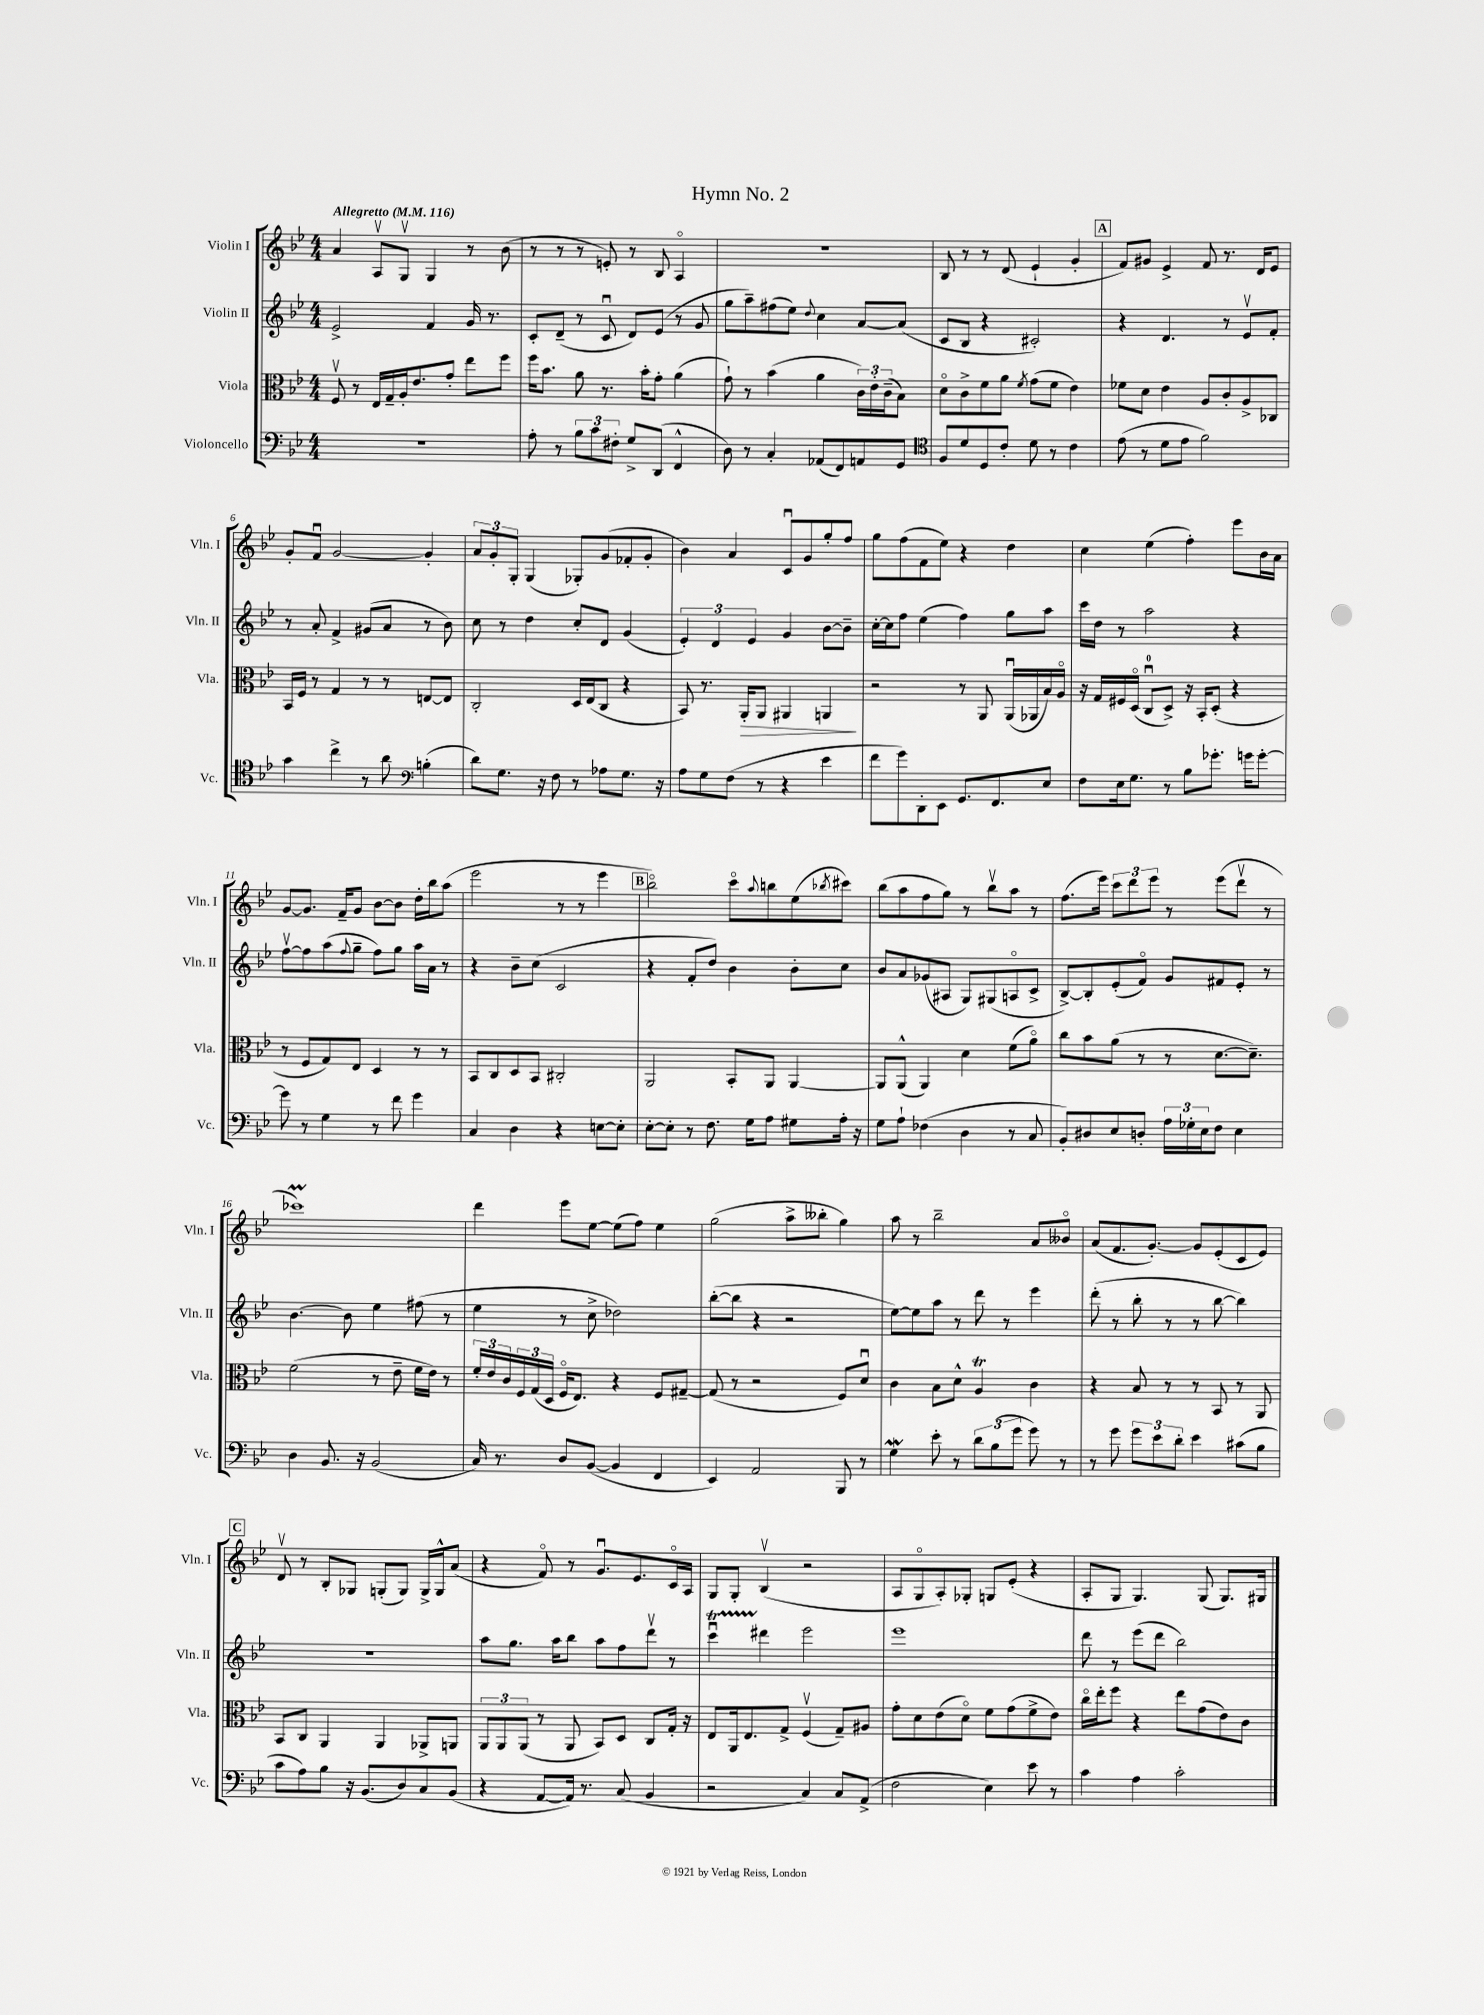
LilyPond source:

\header { title = "Hymn No. 2" }
<<
\new StaffGroup <<
\new Staff = "s0" \with { instrumentName = "Violin I" shortInstrumentName = "Vln. I" } {
    \clef treble \key bes \major \numericTimeSignature \time 4/4 \tempo "Allegretto" 4 = 116
    a'4 a8\upbow g8\upbow g4 r8 bes'8( |
    r8 r8 r8 e'8-.) r8 bes8 a4\flageolet |
    R1 |
    bes8 r8 r8 d'8( ees'4-! g'4-. |
    \mark \markup { \box "A" } f'8) gis'8 ees'4-> f'8 r8. d'16 ees'8 |
    g'8-. f'8\downbow g'2~ g'4-. |
    \tuplet 3/2 { a'8 g'8-. g8-. } g4( ges8-.) g'8( fes'8-. g'8-. |
    bes'4) a'4 c'8\downbow g'8 g''8-. f''8 |
    g''8 f''8( f'8 ees''8) r4 d''4 |
    c''4 ees''4( f''4-.) ees'''8 bes'16 a'16 |
    g'8~ g'8. f'16-- g'8 bes'8~ bes'8 d''16-. bes''16 a''8( |
    ees'''2 r8 r8 ees'''4 |
    \mark \markup { \box "B" } bes''2\flageolet) c'''8\flageolet \appoggiatura { a''8 } b''8 ees''8( \acciaccatura { bes''8 } cis'''8) |
    bes''8( a''8 f''8 g''8) r8 bes''8\upbow a''8 r8 |
    f''8.( ees'''16) \tuplet 3/2 { c'''8 d'''8 ees'''8 } r8 ees'''8( d'''8\upbow r8 |
    ces'''1\prall) |
    d'''4 ees'''8 ees''8~ ees''8( f''8) ees''4 |
    g''2( a''8-> beses''8-. g''4) |
    a''8 r8 bes''2-- a'8 beses'8\flageolet |
    a'8( f'8. g'8.~-.) g'8 ees'8-.( c'8 ees'8) |
    \mark \markup { \box "C" } d'8\upbow r8 bes8-. ges8 g8-.( g8) g16-> g16-^ a'8( |
    r4 f'8\flageolet) r8 g'8.\downbow ees'8. c'16\flageolet a16 |
    g8 g8-. bes4\upbow( r2 |
    a8 g8\flageolet a8-.) ges8-. g8 ees'8-.( r4 |
    a8-. g8 g4.) g8( g8.) gis16 \bar "|." |
}
\new Staff = "s1" \with { instrumentName = "Violin II" shortInstrumentName = "Vln. II" } {
    \clef treble \key bes \major \numericTimeSignature \time 4/4
    ees'2-> f'4 g'16 r8. |
    c'8-. d'8--( r8 c'8\downbow d'8) ees'8( r8 g'8 |
    g''8 a''8--) fis''8( ees''8) \appoggiatura { d''8 } c''4 a'8~ a'8( |
    c'8 bes8 r4 cis'2-.) |
    \mark \markup { \box "A" } r4 d'4. r8 ees'8\upbow f'8-. |
    r8 a'8-. f'4-> gis'8( a'8 r8 bes'8) |
    c''8 r8 d''4 c''8-. d'8 g'4( |
    \tuplet 3/2 { ees'4-.) d'4 ees'4 } g'4 bes'8~ bes'8-- |
    c''16~-. c''16 f''8 ees''4( f''4) g''8 a''8 |
    c'''16 d''16 r8 a''2 r4 |
    f''8~\upbow f''8 a''8( \appoggiatura { f''8 } g''8-- f''8) g''8 a''16 a'16 r8 |
    r4 bes'8-- c''8( c'2 |
    \mark \markup { \box "B" } r4 f'8-. d''8) bes'4 bes'8-. c''8 |
    bes'8 a'8 ges'8( ais8 g8) gis8( a8\flageolet c'8-> |
    bes8~->) bes8-. ees'8-.( f'8\flageolet) g'8 fis'8 ees'8-. r8 |
    bes'4.~ bes'8 ees''4 fis''8( r8 |
    ees''4 r8 c''8-> des''2) |
    bes''8~-.( bes''8 r4 r2 |
    ees''8~) ees''8 a''8 r8 d'''8 r8 ees'''4 |
    d'''8-.( r8 bes''8-. r8 r8 bes''8~ bes''4) |
    \mark \markup { \box "C" } R1 |
    a''8 g''8. a''16 bes''8 a''8 f''8 d'''8\upbow r8 |
    c'''4\downbow\startTrillSpan dis'''4\stopTrillSpan ees'''2 |
    ees'''1 |
    d'''8 r8 ees'''8( d'''8 bes''2) \bar "|." |
}
\new Staff = "s2" \with { instrumentName = "Viola" shortInstrumentName = "Vla." } {
    \clef alto \key bes \major \numericTimeSignature \time 4/4
    f8\upbow r8 ees16 g16-- a16-. ees'8. g'8-. ees''8 f''8 |
    f''16 bes'8. a'8 r8. bes'16-. g'8-. a'4( |
    g'8-!) r8 bes'4( a'4 \tuplet 3/2 { c'16) ees'16-. c'16--( } bes8) |
    d'8\flageolet c'8-> f'8 a'8 \acciaccatura { f'8 } g'8( f'8 ees'4) |
    \mark \markup { \box "A" } fes'8 d'8 ees'4 a8 c'8-. a8-> ces8 |
    bes,16 f16 r8 g4 r8 r8 e8~ e8 |
    c2-. d16 ees16( c8 r4 |
    bes,8) r8. a,16-.\> a,8 ais,4 a,4\! |
    r2 r8 a,8 a,16\downbow( aes,16 bes16) a16\flageolet |
    r16 g16 fis16 d16\flageolet( c8-0\downbow d8->) r16 bes,16-. d8-.( r4 |
    r8 f8 g8) ees8 d4 r8 r8 |
    bes,8 c8 d8 bes,8 cis2-. |
    \mark \markup { \box "B" } a,2 bes,8-. a,8 a,4~ |
    a,8 a,8-^( a,4) d'4 f'8( a'8\flageolet) |
    c''8 bes'8 a'8( r8 r8 d'8.~ d'8.--) |
    f'2( r8 ees'8-- f'16 ees'16) r8 |
    \tuplet 3/2 { f'16-. ees'16 c'16 } \tuplet 3/2 { f16 g16( d16 } f16\flageolet ees8.) r4 f8 gis8~-- |
    gis8( r8 r2 f8) d'8\downbow |
    c'4 bes8 d'8-^ a4\trill c'4 |
    r4 bes8 r8 r8 bes,8 r8 a,8 |
    \mark \markup { \box "C" } bes,8 c8 a,4 a,4 aes,8-> a,8 |
    \tuplet 3/2 { a,8 a,8 a,8( } r8 a,8 bes,8) d8 c8 g16-. r16 |
    ees8 a,16 ees8. g8-> f4\upbow( g8--) ais8 |
    g'8-. d'8 ees'8( d'8\flageolet) f'8 g'8( f'8-> ees'8) |
    c''16\flageolet ees''16-. f''8 r4 ees''8 g'8( ees'8) c'8 \bar "|." |
}
\new Staff = "s3" \with { instrumentName = "Violoncello" shortInstrumentName = "Vc." } {
    \clef bass \key bes \major \numericTimeSignature \time 4/4
    R1 |
    a8-. r8 \tuplet 3/2 { bes8 c'8 fis8-. } g8-> d,8( f,4-^ |
    d8) r8 c4-. aes,8( f,8) a,8 g,8 |
    \clef tenor f8 d'8 d8 c'8-. d'8 r8 c'4 |
    \mark \markup { \box "A" } ees'8( r8 d'8 ees'8 f'2) |
    g'4 c''4-> r8 a'8 \clef bass b4-.( |
    d'8) g8. r16 f8 r8 aes8 g8. r16 |
    a8 g8 f8( r8 r4 ees'4 |
    f'8 g'8) d,8-. ees,8 g,8. f,8. ees8 |
    f8 ees16 g8. r8 bes8 ges'8.-. g'16 g'8~-. |
    g'8 r8 g4 r8 f'8 g'4 |
    c4 d4 r4 e8~ e8-. |
    \mark \markup { \box "B" } ees8~-. ees8-. r8 f8. g16 a8 gis8 a16-. r16 |
    g8 a8-! fes4( d4 r8 c8 |
    bes,8-.) dis8 ees8 d8-. \tuplet 3/2 { a16 ges16-. ees16 } f8 ees4 |
    d4 bes,8. r16 bes,2( |
    c16) r8. d8 bes,8~( bes,4 f,4 |
    ees,4) a,2 bes,,8 r8 |
    g4\mordent ees'8-. r8 \tuplet 3/2 { d'8 bes8( g'8 } g'8) r8 |
    r8 g'8 \tuplet 3/2 { g'8 ees'8 d'8-. } ees'4 cis'8( bes8 |
    \mark \markup { \box "C" } c'8 a8) bes8 r16 bes,8.( d8) c8 bes,8( |
    r4 a,8~ a,16) r8. c8( bes,4 |
    r2 c4) c8 a,8->( |
    f2 ees4) ees'8 r8 |
    c'4 a4 c'2-. \bar "|." |
}
>>
>>
